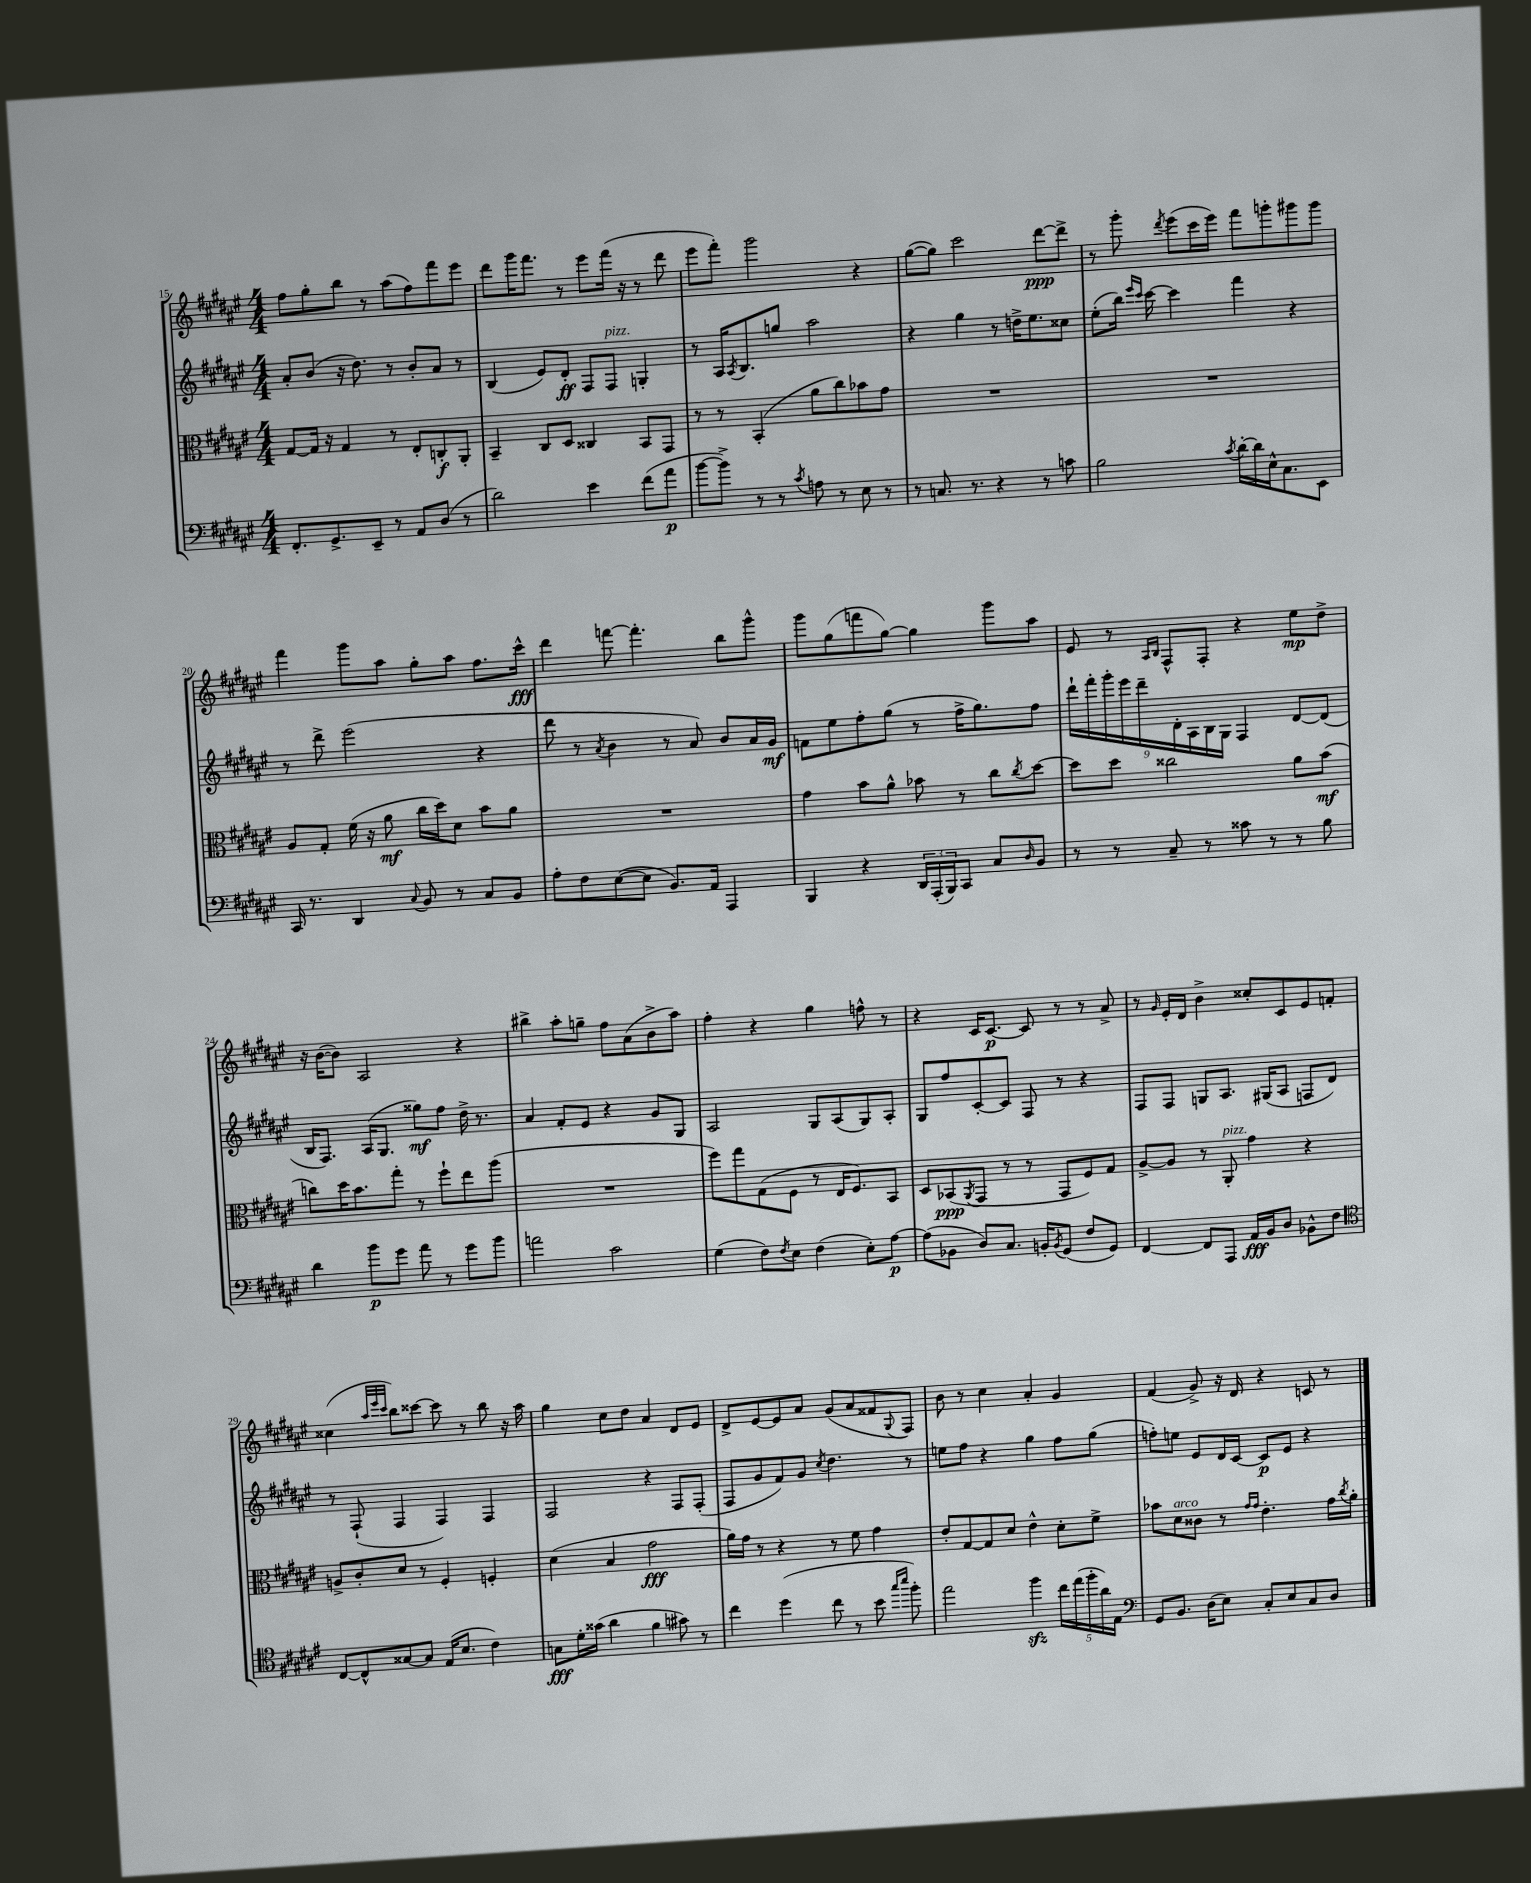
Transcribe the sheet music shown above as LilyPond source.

<<
\new StaffGroup <<
\new Staff = "s0" {
    \clef treble \key fis \major \numericTimeSignature \time 4/4
    fis''8 gis''8-. b''8 r8 ais''8( fis''8) fis'''8 eis'''8 |
    dis'''8 gis'''16 fis'''8. r8 eis'''8 fis'''16( r16 r8 dis'''8 |
    eis'''8 fis'''8-.) gis'''2 r4 |
    gis''8~( gis''8) cis'''2 dis'''8~\ppp dis'''8-> |
    r8 gis'''8-. \acciaccatura { dis'''8 } eis'''8( cis'''16 eis'''16) fis'''8 g'''8-. gis'''8 gis'''8 |
    fis'''4 gis'''8 ais''8 gis''8-. ais''8 fis''8. cis'''16-^\fff |
    dis'''4 f'''8~ f'''4.-. b''8 gis'''8-^ |
    gis'''8 gis''8( f'''8 gis''8~) gis''4 gis'''8 ais''8 |
    eis'8 r8 \grace { ais16 b16 } fis8-^ fis8-. r4 eis''8\mp dis''8-> |
    r16 b'16~( b'8) ais2 r4 |
    bis''4-> ais''8-. g''8-- fis''8 ais'8( b'8-> ais''8) |
    fis''4-. r4 gis''4 f''8-^ r8 |
    r4 cis'16 cis'8.~\p cis'8 r8 r8 ais'8-> |
    r8 \grace { gis'16 } eis'16-. dis'16 b'4-> cisis''8-. cis'8 eis'8 f'8-. |
    cisis''4( \grace { ais''32 eis'''32 cis'''32 } b''8) cisis'''8~ cisis'''8 r8 b''8 r16 ais''16 |
    gis''4 cis''8 dis''8 ais'4 dis'8 eis'8 |
    dis'8-> eis'8~ eis'8 ais'8 gis'8( ais'8 fisis'8 \appoggiatura { gis8 } fis8) |
    b'8 r8 cis''4 ais'4-. gis'4 |
    fis'4( gis'8->) r16 dis'16 r4 c'8 r8 \bar "|." |
}
\new Staff = "s1" {
    \clef treble \key fis \major \numericTimeSignature \time 4/4
    ais'8-. b'8( r16 dis''8.) r8 b'8-. ais'8 r8 |
    b4( eis'8) dis'8-.\ff fis8 fis8^\markup { \italic "pizz." } g4-. |
    r8 ais16 \acciaccatura { ais8 } b8. g''8 ais''2 |
    r4 gis''4 r8 d''16-> eis''8. cisis''8 |
    eis''8-.( b''16) \grace { eis'''16 cis'''16 } cis'''16~ cis'''4 fis'''4 r4 |
    r8 dis'''8-> eis'''2( r4 |
    dis'''8 r8 \acciaccatura { ais'8 } b'4 r8 ais'8) b'8 ais'16 gis'16\mf |
    f'8 eis''8 fis''8-. gis''8( r8 fis''16-> gis''8.) fis''8 |
    \tuplet 9/8 { dis'''16-! fis'''16-. gis'''16-. eis'''16 dis'''16-- dis'16-. ais16 b16 gis16 } fis4 dis'8~ dis'8( |
    b16 fis8.) ais16( gis8. gisis''8\mf) fis''8 dis''16-> r8. |
    ais'4 fis'8-. eis'8 r4 gis'8 gis8 |
    ais2 gis8 ais8( gis8) ais8-. |
    gis8 fis''8 cis'8~-. cis'8 fis8 r8 r4 |
    fis8 fis8 g8 ais8. gis16( ais8 f8 dis'8) |
    r8 fis8-!( fis4 fis4) fis4 |
    fis2 r4 fis8 fis8-.( |
    fis8 gis'8 fis'8) gis'8 \acciaccatura { cis''8 } dis''4. r8 |
    e''8 fis''8 r4 gis''4 fis''8 gis''8( |
    f''8-.) e''8 eis'8 dis'16 cis'16~ cis'8\p eis'8 r4 \bar "|." |
}
\new Staff = "s2" {
    \clef alto \key fis \major \numericTimeSignature \time 4/4
    gis8~ gis16 r16 gis4 r8 eis8-. c8-.\f ais,8-. |
    b,4-- cis8 dis8 cisis4 b,8 gis,8 |
    r8 r8 b,4-.( ais'8 cis''8) bes'8 gis'8 |
    R1 |
    R1 |
    ais8 gis8-. fis'16( r16 ais'8\mf cis''16 dis''16) dis'8 b'8 ais'8 |
    R1 |
    gis'4 b'8 ais'8-^ bes'8 r8 cis''8 \acciaccatura { cis''8 } dis''8~ |
    dis''8 dis''8 cisis''2 ais'8 b'8\mf( |
    c''8) dis''16 b'8. gis''8-. r8 fis''8-! eis''8 ais''8( |
    R1 |
    fis''8) gis''8 gis8( fis8 r8 eis16 fis8.) b,8 |
    dis8 bes,8\ppp( \acciaccatura { ais,8 } gis,8 r8 r8 gis,8 fis8) gis8 |
    ais8~-> ais8 r8 ais,8-.^\markup { \italic "pizz." } gis'4 r4 |
    a8-> cis'8-. dis'8 r8 fis4-. f4-. |
    dis'4( b4 gis'2\fff |
    ais'16) gis'16 r8 r4 r8 fis'8 gis'4 |
    eis'8-. gis8~ gis8 dis'8 eis'4-^ dis'8-. fis'8-> |
    bes'8 dis'8^\markup { \italic "arco" } cisis'8 r8 \grace { gis'16 gis'16 } eis'4.-. gis'16 \acciaccatura { cis''8 } ais'16-. \bar "|." |
}
\new Staff = "s3" {
    \clef bass \key fis \major \numericTimeSignature \time 4/4
    fis,8.-. gis,8.-> eis,8-- r8 ais,8 dis8( r8 |
    dis'2) eis'4 fis'8( ais'8\p |
    b'8~ b'8->) r8 r8 \acciaccatura { cis'8 } a8 r8 eis8 r8 |
    r8 c8. r8. r4 r8 c'8 |
    b2 \acciaccatura { cis'8 } dis'16~-. dis'16 eis16-^ cis8. eis,8 |
    cis,16 r8. dis,4 \appoggiatura { cis8 } b,8 r8 cis8 b,8 |
    ais8-. fis8 eis8~( eis8 b,8.) ais,16 ais,,4 |
    b,,4 r4 \tuplet 3/2 { dis,16 ais,,16-.( b,,16) } cis,8 cis8 \grace { dis16 } b,8 |
    r8 r8 cis8-- r8 cisis'8 r8 r8 b8 |
    dis'4 b'8\p gis'8 ais'8 r8 gis'8 b'8 |
    a'2 cis'2 |
    gis4( fis8) \acciaccatura { fis8 } eis8 fis4( eis8-.) ais8~\p |
    ais8( bes,8 dis8) cis8. b,16-. \acciaccatura { b,8 } gis,8( fis8 gis,8) |
    fis,4~ fis,8 ais,,8 ais,16\fff b,16 dis8 bes,8-^ fis8 |
    \clef tenor cis8~ cis8-^ gisis8~ gisis8 eis16( b8. cis'4) |
    g8\fff dis'16-. gisis'16( ais'4 fis'4 gis'8) r8 |
    cis''4 dis''4( cis''8 r8 b'8 \grace { gis''16 b''16 } fis''8-.) |
    eis''2 fis''4\sfz \tuplet 5/4 { cis''16 eis''16( fis''16-. ais'16) eis16 } |
    \clef bass gis,8 b,8. dis16( eis8) cis8-. eis8 cis8 dis8 \bar "|." |
}
>>
>>
\layout { \context { \Score currentBarNumber = #15 } }
